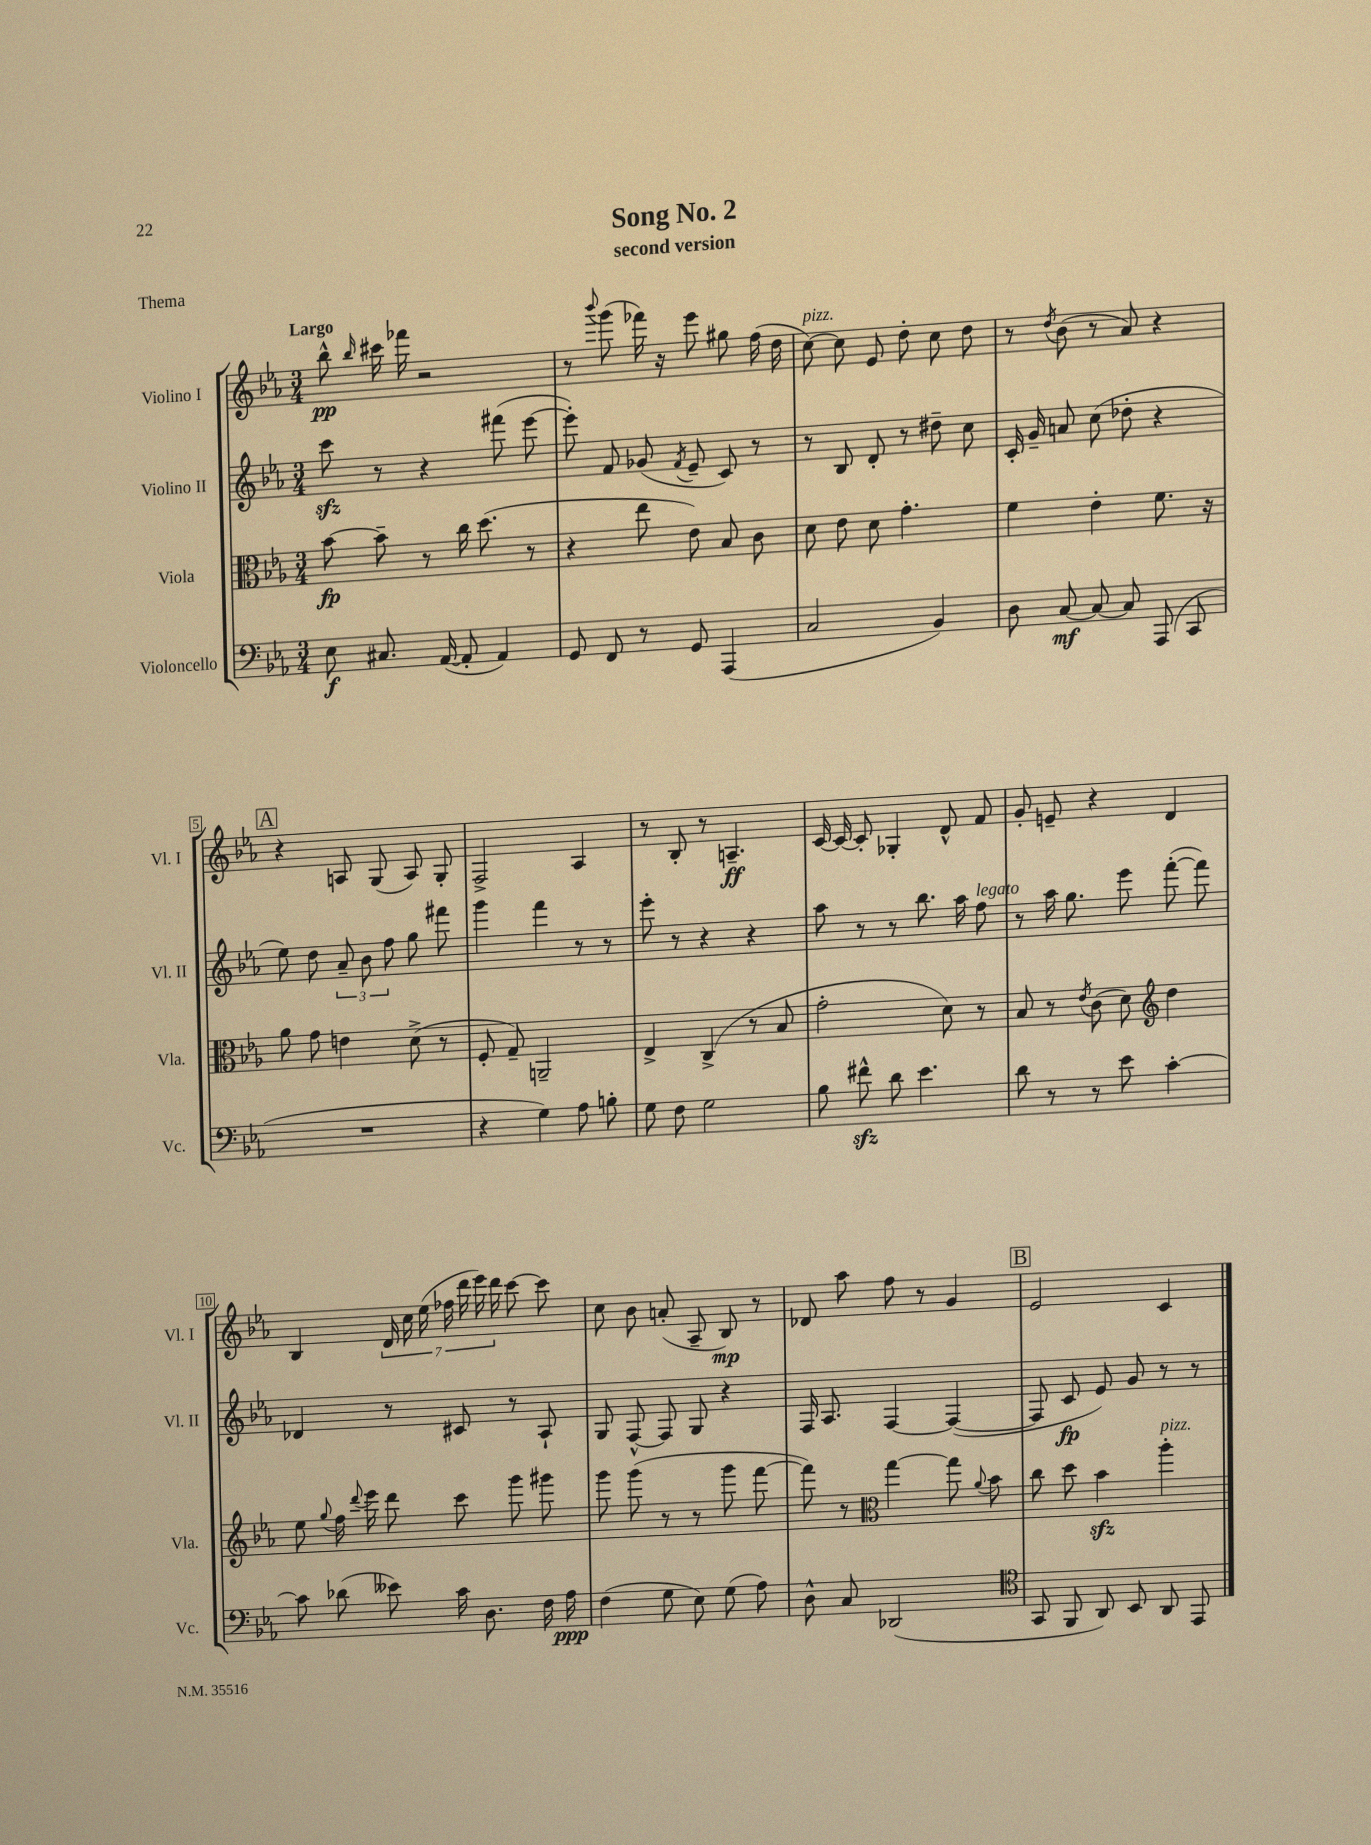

**kern	**dynam	**kern	**dynam	**kern	**dynam	**kern	**dynam
*part4	*part4	*part3	*part3	*part2	*part2	*part1	*part1
*staff4	*staff4	*staff3	*staff3	*staff2	*staff2	*staff1	*staff1
*I"Violoncello	*	*I"Viola	*	*I"Violino II	*	*I"Violino I	*
*I'Vc.	*	*I'Vla.	*	*I'Vl. II	*	*I'Vl. I	*
*clefF4	*	*clefC3	*	*clefG2	*	*clefG2	*
*k[b-e-a-]	*	*k[b-e-a-]	*	*k[b-e-a-]	*	*k[b-e-a-]	*
*M3/4	*	*M3/4	*	*M3/4	*	*M3/4	*
=1	=1	=1	=1	=1	=1	=1	=1
!	!	!	!	!	!	!LO:TX:a:B:t=Largo	!
8E-\	f	[8b-\	fp	8ccczz\	.	8bb-^^\	pp
.	.	.	.	.	.	16qqbb-/	.
8.C#X/	.	8b-~\]	.	8r	.	16ccc#X\	.
.	.	.	.	.	.	16fff-X\	.
.	.	8r	.	4r	.	2r	.
([16AA-/	.	.	.	.	.	.	.
8AA-'/]	.	16cc\	.	.	.	.	.
.	.	(8.dd\	.	.	.	.	.
4AA-/)	.	.	.	(8fff#X\	.	.	.
.	.	8r	.	[8eee-\	.	.	.
=2	=2	=2	=2	=2	=2	=2	=2
8GG/	.	4r	.	8eee-'\])	.	8r	.
.	.	.	.	.	.	8qqbbb-/	.
8FF/	.	.	.	8f/	.	(8ggg\	.
8r	.	8ee-\	.	(8g-X/	.	16fff-X\)	.
.	.	.	.	.	.	16r	.
.	.	.	.	8qf/	.	.	.
8GG/	.	8e-\)	.	8e-~/	.	8eee-\	.
(4AAA-/	.	8B-/	.	8c/)	.	8gg#X\	.
.	.	8c\	.	8r	.	(16ff\	.
.	.	.	.	.	.	16dd\	.
=3	=3	=3	=3	=3	=3	=3	=3
!	!	!	!	!	!	!LO:TX:a:i:t=pizz.	!
2C/	.	8d\	.	8r	.	[8cc\)	.
.	.	8e-\	.	8B-/	.	8cc\]	.
.	.	8d\	.	8d'/	.	8e-/	.
.	.	4.g'\	.	8r	.	8dd'\	.
4BB-/)	.	.	.	8dd#X~\	.	8cc\	.
.	.	.	.	8cc\	.	8dd\	.
=4	=4	=4	=4	=4	=4	=4	=4
8D\	.	4f\	.	16c'/	.	8r	.
.	.	.	.	16g~/	.	.	.
.	.	.	.	.	.	8qdd/	.
[8C/	mf	.	.	8an/	.	(8b-\	.
8C/_	.	4e-'\	.	(8cc\	.	8r	.
8C/]	.	.	.	8dd-X'\	.	8a-/)	.
(8AAA-/	.	8.f\	.	4r	.	4r	.
8CC/	.	.	.	.	.	.	.
.	.	16r	.	.	.	.	.
!!LO:LB:g=z
!!LO:REH:place=s1:t=A
=5	=5	=5	=5	=5	=5	=5	=5
2.r	.	8a-\	.	8ee-\)	.	4r	.
.	.	8g\	.	8dd\	.	.	.
.	.	4en\	.	12a-~/	.	8An/	.
.	.	.	.	12b-\	.	.	.
.	.	.	.	.	.	(8G/	.
.	.	.	.	12ff\	.	.	.
.	.	(8d^\	.	8gg\	.	8A/)	.
.	.	8r	.	8fff#X\	.	8G'/	.
=6	=6	=6	=6	=6	=6	=6	=6
4r	.	8F'/	.	4ggg\	.	2F^/	.
.	.	8G~/)	.	.	.	.	.
4G\)	.	2AAn~/	.	4fff\	.	.	.
8A-\	.	.	.	8r	.	4A-/	.
8Bn'\	.	.	.	8r	.	.	.
=7	=7	=7	=7	=7	=7	=7	=7
8G\	.	4E-^/	.	8eee-'\	.	8r	.
8F\	.	.	.	8r	.	8B-'/	.
2G\	.	(4C^/	.	4r	.	8r	.
.	.	.	.	.	.	4.An~/	ff
.	.	8r	.	4r	.	.	.
.	.	8B-/	.	.	.	.	.
=8	=8	=8	=8	=8	=8	=8	=8
8B-\	.	2g'\	.	8aa-\	.	[16c/	.
.	.	.	.	.	.	16c/_	.
8f#Xzz^^\	.	.	.	8r	.	8c'/]	.
8d\	.	.	.	8r	.	4G-X'/	.
4.e-\	.	.	.	8.bb-\	.	.	.
.	.	8d\)	.	.	.	8d^^/	.
.	.	.	.	16aa-\	.	.	.
!	!	!	!	!LO:TX:a:i:t=legato	!	!	!
.	.	8r	.	8ff\	.	8f/	.
=9	=9	=9	=9	=9	=9	=9	=9
8d\	.	8B-/	.	8r	.	8g'/	.
8r	.	8r	.	16aa-\	.	8en~/	.
.	.	.	.	8.gg\	.	.	.
.	.	8qe-/	.	.	.	.	.
8r	.	(8c\	.	.	.	4r	.
8e-\	.	8d\)	.	8eee-\	.	.	.
*	*	*clefG2	*	*	*	*	*
[4c'\	.	4dd\	.	([8fff'\	.	4d/	.
.	.	.	.	8fff\])	.	.	.
!!LO:LB:g=z
=10	=10	=10	=10	=10	=10	=10	=10
8c\]	.	8ee-\	.	4d-X/	.	4B-/	.
.	.	8qqgg/	.	.	.	.	.
(8d-X\	.	16ff\	.	.	.	.	.
.	.	8qqddd/	.	.	.	.	.
.	.	16eee-\	.	.	.	.	.
8e--X\)	.	8ddd\	.	8r	.	28d/	.
.	.	.	.	.	.	28cc\	.
.	.	.	.	.	.	(28ee-\	.
.	.	.	.	.	.	28ff-X\	.
16c\	.	8ccc\	.	8c#X/	.	.	.
.	.	.	.	.	.	28ddd\	.
.	.	.	.	.	.	28eee-\)	.
8.D\	.	.	.	.	.	.	.
.	.	.	.	.	.	28ddd\	.
.	.	8ggg\	.	8r	.	[8ccc\	.
16F\	.	8ggg#X\	.	8A-`/	.	8ccc\]	.
16A-\	ppp	.	.	.	.	.	.
=11	=11	=11	=11	=11	=11	=11	=11
(4F\	.	8ggg\	.	8G/	.	8cc\	.
.	.	(8ggg\	.	[8F^^/	.	8b-\	.
8G\	.	8r	.	8F/]	.	(8an'/	.
8E-\)	.	8r	.	8G/	.	8A-~/	.
(8G\	.	8ggg\	.	4r	.	8B-/)	mp
8A-\)	.	[8fff\	.	.	.	8r	.
=12	=12	=12	=12	=12	=12	=12	=12
8D^^\	.	8fff\])	.	16F/	.	8d-X/	.
.	.	.	.	8.A-/	.	.	.
8C/	.	8r	.	.	.	8aa-\	.
*	*	*clefC3	*	*	*	*	*
(2DD-X/	.	[4gg\	.	[4F/	.	8ff\	.
.	.	.	.	.	.	8r	.
.	.	8gg\]	.	(4F/_	.	4g/	.
.	.	8qqa-/	.	.	.	.	.
.	.	8b-\	.	.	.	.	.
!!LO:REH:place=s1:t=B
=13	=13	=13	=13	=13	=13	=13	=13
*clefC4	*	*	*	*	*	*	*
8GG/	.	8cc\	.	8F/]	.	2e-/	.
8FF/	.	8dd\	.	8c/	fp	.	.
8AA-/)	.	4b-zz\	.	8e-/)	.	.	.
8BB-/	.	.	.	8g/	.	.	.
!	!	!LO:TX:a:i:t=pizz.	!	!	!	!	!
8AA-/	.	4aa-'\	.	8r	.	4c/	.
8EE-/	.	.	.	8r	.	.	.
==	==	==	==	==	==	==	==
*-	*-	*-	*-	*-	*-	*-	*-
